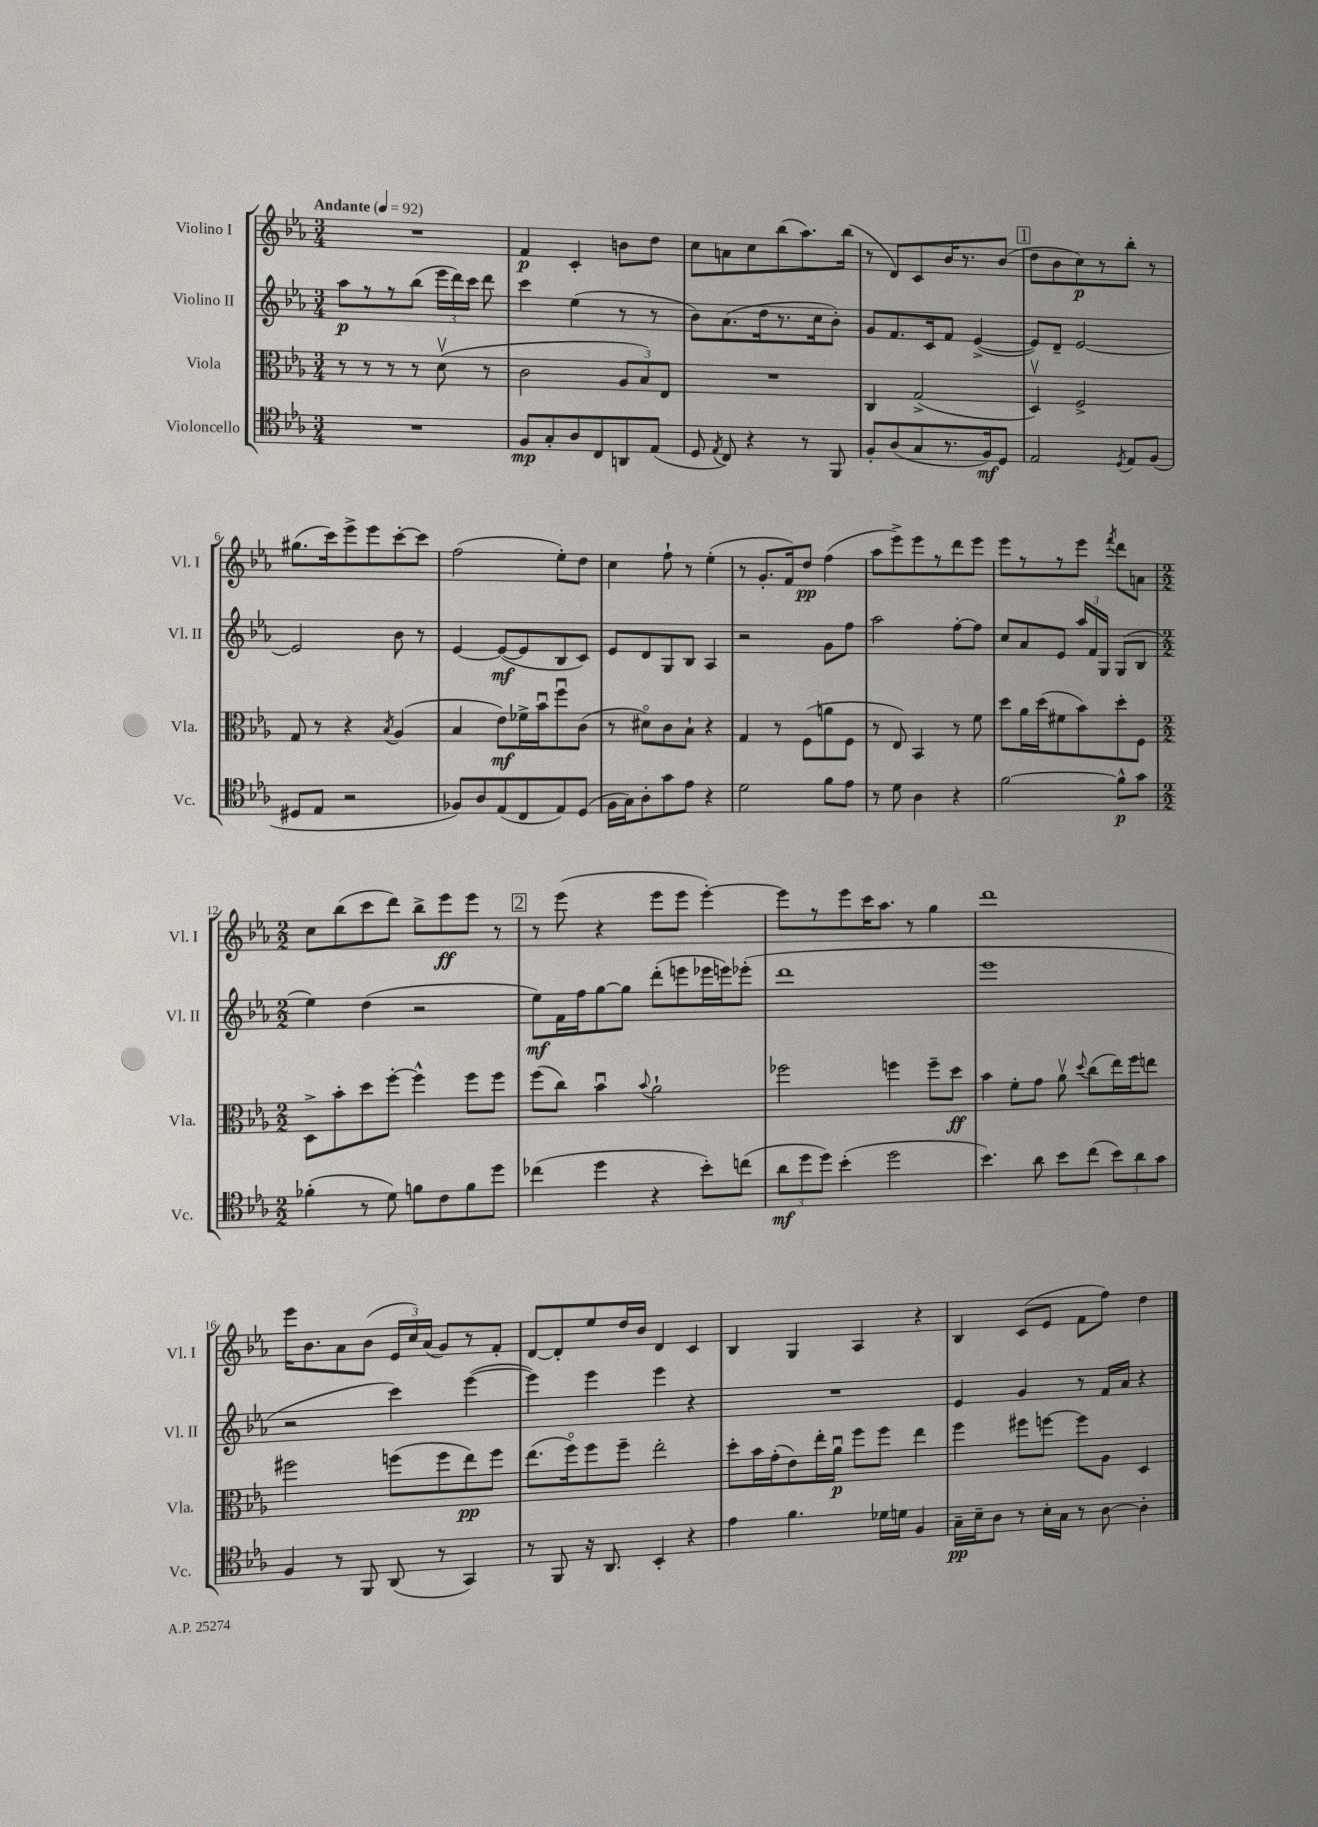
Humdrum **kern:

**kern	**dynam	**kern	**dynam	**kern	**dynam	**kern	**dynam
*part4	*part4	*part3	*part3	*part2	*part2	*part1	*part1
*staff4	*staff4	*staff3	*staff3	*staff2	*staff2	*staff1	*staff1
*I"Violoncello	*	*I"Viola	*	*I"Violino II	*	*I"Violino I	*
*I'Vc.	*	*I'Vla.	*	*I'Vl. II	*	*I'Vl. I	*
*clefC4	*	*clefC3	*	*clefG2	*	*clefG2	*
*k[b-e-a-]	*	*k[b-e-a-]	*	*k[b-e-a-]	*	*k[b-e-a-]	*
*M3/4	*	*M3/4	*	*M3/4	*	*M3/4	*
*MM92	*	*MM92	*	*MM92	*	*MM92	*
=1	=1	=1	=1	=1	=1	=1	=1
!	!	!	!	!	!	!LO:TX:a:B:t=Andante	!
2.r	.	8r	.	8aa-\L	p	2.r	.
.	.	8r	.	8r	.	.	.
.	.	8r	.	8r	.	.	.
.	.	8r	.	(8bb-\J	.	.	.
.	.	(8dv\	.	24eee-\LL	.	.	.
.	.	.	.	24ddd\)	.	.	.
.	.	.	.	24ccc\JJ	.	.	.
.	.	8r	.	8ddd\	.	.	.
=2	=2	=2	=2	=2	=2	=2	=2
8F/L	mp	2c\	.	4ccc\	.	4f/	p
8G'/	.	.	.	.	.	.	.
8A-/	.	.	.	(4ee-\	.	4c'/	.
8C/	.	.	.	.	.	.	.
8AAn/	.	12A-/L	.	8r	.	8bn\L	.
.	.	12B-/)	.	.	.	.	.
(8E-/J	.	.	.	8r	.	8dd\J	.
.	.	12E-/J	.	.	.	.	.
=3	=3	=3	=3	=3	=3	=3	=3
8D/	.	2.r	.	8b-\L)	.	8cc\L	.
8qE-/	.	.	.	.	.	.	.
8C/)	.	.	.	(8.a-\	.	8an\	.
4r	.	.	.	.	.	8cc\	.
.	.	.	.	16dd\k	.	.	.
.	.	.	.	8.r	.	(8bb-\	.
8r	.	.	.	.	.	8.aa-\)	.
.	.	.	.	16cc\k	.	.	.
8FF/	.	.	.	8b-'\J)	.	.	.
.	.	.	.	.	.	(16bb-\Jk	.
=4	=4	=4	=4	=4	=4	=4	=4
8F'/L	.	4C/	.	8g/L	.	8r	.
(8A-/	.	.	.	8.f/	.	8d/L)	.
8G/	.	(2G^/	.	.	.	8c/	.
.	.	.	.	16c/k	.	.	.
8.r	.	.	.	8f/J	.	16b-/K	.
.	.	.	.	.	.	8.r	.
.	.	.	.	([4e-^/	.	.	.
16F/k)	mf	.	.	.	.	.	.
8D/J	.	.	.	.	.	(8b-/J	.
!!LO:REH:place=s1:t=1
=5	=5	=5	=5	=5	=5	=5	=5
2E-/	.	4Dv/)	.	8e-/L])	.	8dd\L	.
.	.	.	.	8d~/J	.	8b-\	.
.	.	2F^/	.	[2e-/	.	8cc\)	p
.	.	.	.	.	.	8r	.
8qD/	.	.	.	.	.	.	.
8E-/L	.	.	.	.	.	8bb-'\J	.
(8F/J	.	.	.	.	.	8r	.
!!LO:LB:g=z
=6	=6	=6	=6	=6	=6	=6	=6
8D#X/L	.	8G/	.	2e-/]	.	(8.gg#X\L	.
8E-/J	.	8r	.	.	.	.	.
.	.	.	.	.	.	16ccc\k)	.
2r	.	4r	.	.	.	8eee-^\	.
.	.	.	.	.	.	8eee-\	.
.	.	8qB-/	.	.	.	.	.
.	.	(4A-/	.	8b-\	.	[8ccc'\	.
.	.	.	.	8r	.	8ccc\J]	.
=7	=7	=7	=7	=7	=7	=7	=7
8F-X/L)	.	4B-/	.	[4e-/	.	(2ff\	.
8A-/	.	.	.	.	.	.	.
(8E-/	.	8e-\L)	mf	(8e-/L_	mf	.	.
8C/	.	16f-X^\L	.	8e-/]	.	.	.
.	.	16b-u\J	.	.	.	.	.
8E-/)	.	8ffu\	.	8B-/	.	8ee-'\L)	.
(8D/J	.	(8c\J	.	8c/J)	.	8dd\J	.
=8	=8	=8	=8	=8	=8	=8	=8
16F\LL	.	8r	.	8e-/L	.	4cc\	.
16G\J)	.	.	.	.	.	.	.
8A-'\	.	8d#X\L)	.	8d/	.	.	.
8g\	.	8c\	.	8G/	.	8ff`\	.
8e-\J	.	8B-`\J	.	8B-/J	.	8r	.
4r	.	4r	.	4A-/	.	(4ee-'\	.
=9	=9	=9	=9	=9	=9	=9	=9
2d\	.	4G/	.	2r	.	8r	.
.	.	.	.	.	.	8.g'/L	.
.	.	8r	.	.	.	.	.
.	.	.	.	.	.	16f/k)	.
.	.	(8F\L	.	.	.	8dd/J	pp
8f\L	.	8an\	.	8g\L	.	(4ff\	.
8e-\J	.	8F\J	.	8ff\J	.	.	.
=10	=10	=10	=10	=10	=10	=10	=10
8r	.	8r	.	2aa-\	.	8aa-\L	.
8d\	.	8E-/)	.	.	.	8eee-^\)	.
4A-\	.	4BB-/	.	.	.	8eee-\	.
.	.	.	.	.	.	8r	.
4r	.	8r	.	[8ff'\L	.	8ddd\	.
.	.	8f\	.	8ff\J]	.	8eee-\J	.
=11	=11	=11	=11	=11	=11	=11	=11
[2f\	.	8dd\L	.	8cc/L	.	8eee-\L	.
.	.	16a-\L	.	8a-/	.	8r	.
.	.	(16dd\J	.	.	.	.	.
.	.	8f#X\	.	8e-/J	.	8r	.
.	.	8b-\)	.	24aa-/LL	.	8eee-\J	.
.	.	.	.	24f/	.	.	.
.	.	.	.	24G/JJ	.	.	.
.	.	.	.	.	.	8qfff/	.
8f^^\L]	p	8dd'\	.	(8G/L	.	8ddd\L	.
8g\J	.	8F\J	.	8B-/J	.	8an\J	.
!!LO:LB:g=z
=12	=12	=12	=12	=12	=12	=12	=12
*M2/2	*	*M2/2	*	*M2/2	*	*M2/2	*
(4f-X'\	.	8D^\L	.	4ee-\)	.	8cc\L	.
.	.	8b-'\	.	.	.	(8bb-\	.
8r	.	8dd\	.	(4dd\	.	8ccc\	.
8d\)	.	[8ff'\J	.	.	.	8ddd\J)	.
8fn\L	.	4ff^^\]	.	2r	.	8bb-^\L	.
8c\	.	.	.	.	.	8eee-\	ff
8f\	.	8ff\L	.	.	.	8eee-\J	.
8dd\J	.	8ff\J	.	.	.	8r	.
!!LO:REH:place=s1:t=2
=13	=13	=13	=13	=13	=13	=13	=13
(4cc-X\	.	(8ff\L	.	8ee-\L)	mf	8r	.
.	.	8cc\J)	.	16f\L	.	(8eee-\	.
.	.	.	.	16ff\J	.	.	.
4dd\	.	4b-u\	.	[8gg\	.	4r	.
.	.	.	.	8gg\J]	.	.	.
.	.	8qqb-/	.	.	.	.	.
4r	.	2a-`\	.	(8ddd'\L	.	8eee-\L	.
.	.	.	.	8eeen\	.	8eee-\J	.
8b-'\L)	.	.	.	16eee-X\L	.	[4eee-'\)	.
.	.	.	.	16eeen\J)	.	.	.
(8ccn\J	.	.	.	(8eee-X'\J	.	.	.
=14	=14	=14	=14	=14	=14	=14	=14
12a-\L	mf	2ff-X\	.	1ddd	.	8eee-\L]	.
12dd\	.	.	.	.	.	.	.
.	.	.	.	.	.	8r	.
12dd\J)	.	.	.	.	.	.	.
(4b-'\	.	.	.	.	.	8eee-\	.
.	.	.	.	.	.	16ccc\K	.
.	.	.	.	.	.	8.aa-\J	.
2dd\	.	4ffn\	.	.	.	.	.
.	.	.	.	.	.	8r	.
.	.	8ff~\L	.	.	.	4gg\	.
.	.	8dd\J	ff	.	.	.	.
=15	=15	=15	=15	=15	=15	=15	=15
4.b-\)	.	4b-\	.	1eee-	.	1ddd	.
.	.	8f'\L	.	.	.	.	.
8a-\	.	8g\J	.	.	.	.	.
8b-\L	.	8a-v\	.	.	.	.	.
.	.	8qqdd/	.	.	.	.	.
(8cc\J	.	(8cc\L	.	.	.	.	.
12b-\L)	.	16ee-\L)	.	.	.	.	.
.	.	16ff\J	.	.	.	.	.
12a-\	.	.	.	.	.	.	.
.	.	8een\J	.	.	.	.	.
12g\J	.	.	.	.	.	.	.
!!LO:LB:g=z
=16	=16	=16	=16	=16	=16	=16	=16
4F/	.	2ff#X\	.	2r	.	16eee-\KL	.
.	.	.	.	.	.	8.b-\	.
8r	.	.	.	.	.	8a-\	.
8FF/	.	.	.	.	.	(8b-\J	.
(8AA-/	.	(8ffn\L	.	4ccc\)	.	24e-/LL	.
.	.	.	.	.	.	24cc/)	.
.	.	.	.	.	.	(24a-/JJ	.
8r	.	8ff\	.	.	.	8g/L)	.
4GG/)	.	8ee-\)	pp	([4eee-\	.	8r	.
.	.	8ff\J	.	.	.	8f'/J	.
=17	=17	=17	=17	=17	=17	=17	=17
8r	.	(8.ee-\L	.	4eee-\])	.	[8d/L	.
8FF/	.	.	.	.	.	8d'/]	.
.	.	16ff\k)	.	.	.	.	.
16r	.	8ff\	.	4eee-\	.	8ee-/	.
8.AA-/	.	.	.	.	.	.	.
.	.	8ff~\J	.	.	.	16dd/L	.
.	.	.	.	.	.	16b-/JJ	.
4BB-'/	.	2ee-'\	.	4eee-\	.	4d/	.
4r	.	.	.	4r	.	4c/	.
=18	=18	=18	=18	=18	=18	=18	=18
4e-\	.	8dd'\L	.	1r	.	4B-/	.
.	.	16b-\L	.	.	.	.	.
.	.	(16g'\J	.	.	.	.	.
4.f\	.	8e-\)	.	.	.	4G/	.
.	.	16ee-'\L	.	.	.	.	.
.	.	16a-u\JJ	p	.	.	.	.
.	.	8ff\L	.	.	.	4A-/	.
16d-X\LL	.	8ff\J	.	.	.	.	.
16dn\JJ	.	.	.	.	.	.	.
4F/	.	4ee-\	.	.	.	4r	.
=19	=19	=19	=19	=19	=19	=19	=19
16G~\LL	pp	4ff\	.	4e-/	.	4B-/	.
16B-~\J	.	.	.	.	.	.	.
8A-\J	.	.	.	.	.	.	.
8r	.	8ff#X\L	.	4g/	.	(8c/L	.
16B-'\LL	.	[8ffn\J	.	.	.	8e-/J	.
16G\JJ	.	.	.	.	.	.	.
8r	.	8ff\L]	.	8r	.	8f\L	.
[8A-\	.	8A-\J	.	16f/LL	.	8ff\J)	.
.	.	.	.	16a-/JJ	.	.	.
4A-'\]	.	4D/	.	4r	.	4dd\	.
==	==	==	==	==	==	==	==
*-	*-	*-	*-	*-	*-	*-	*-
